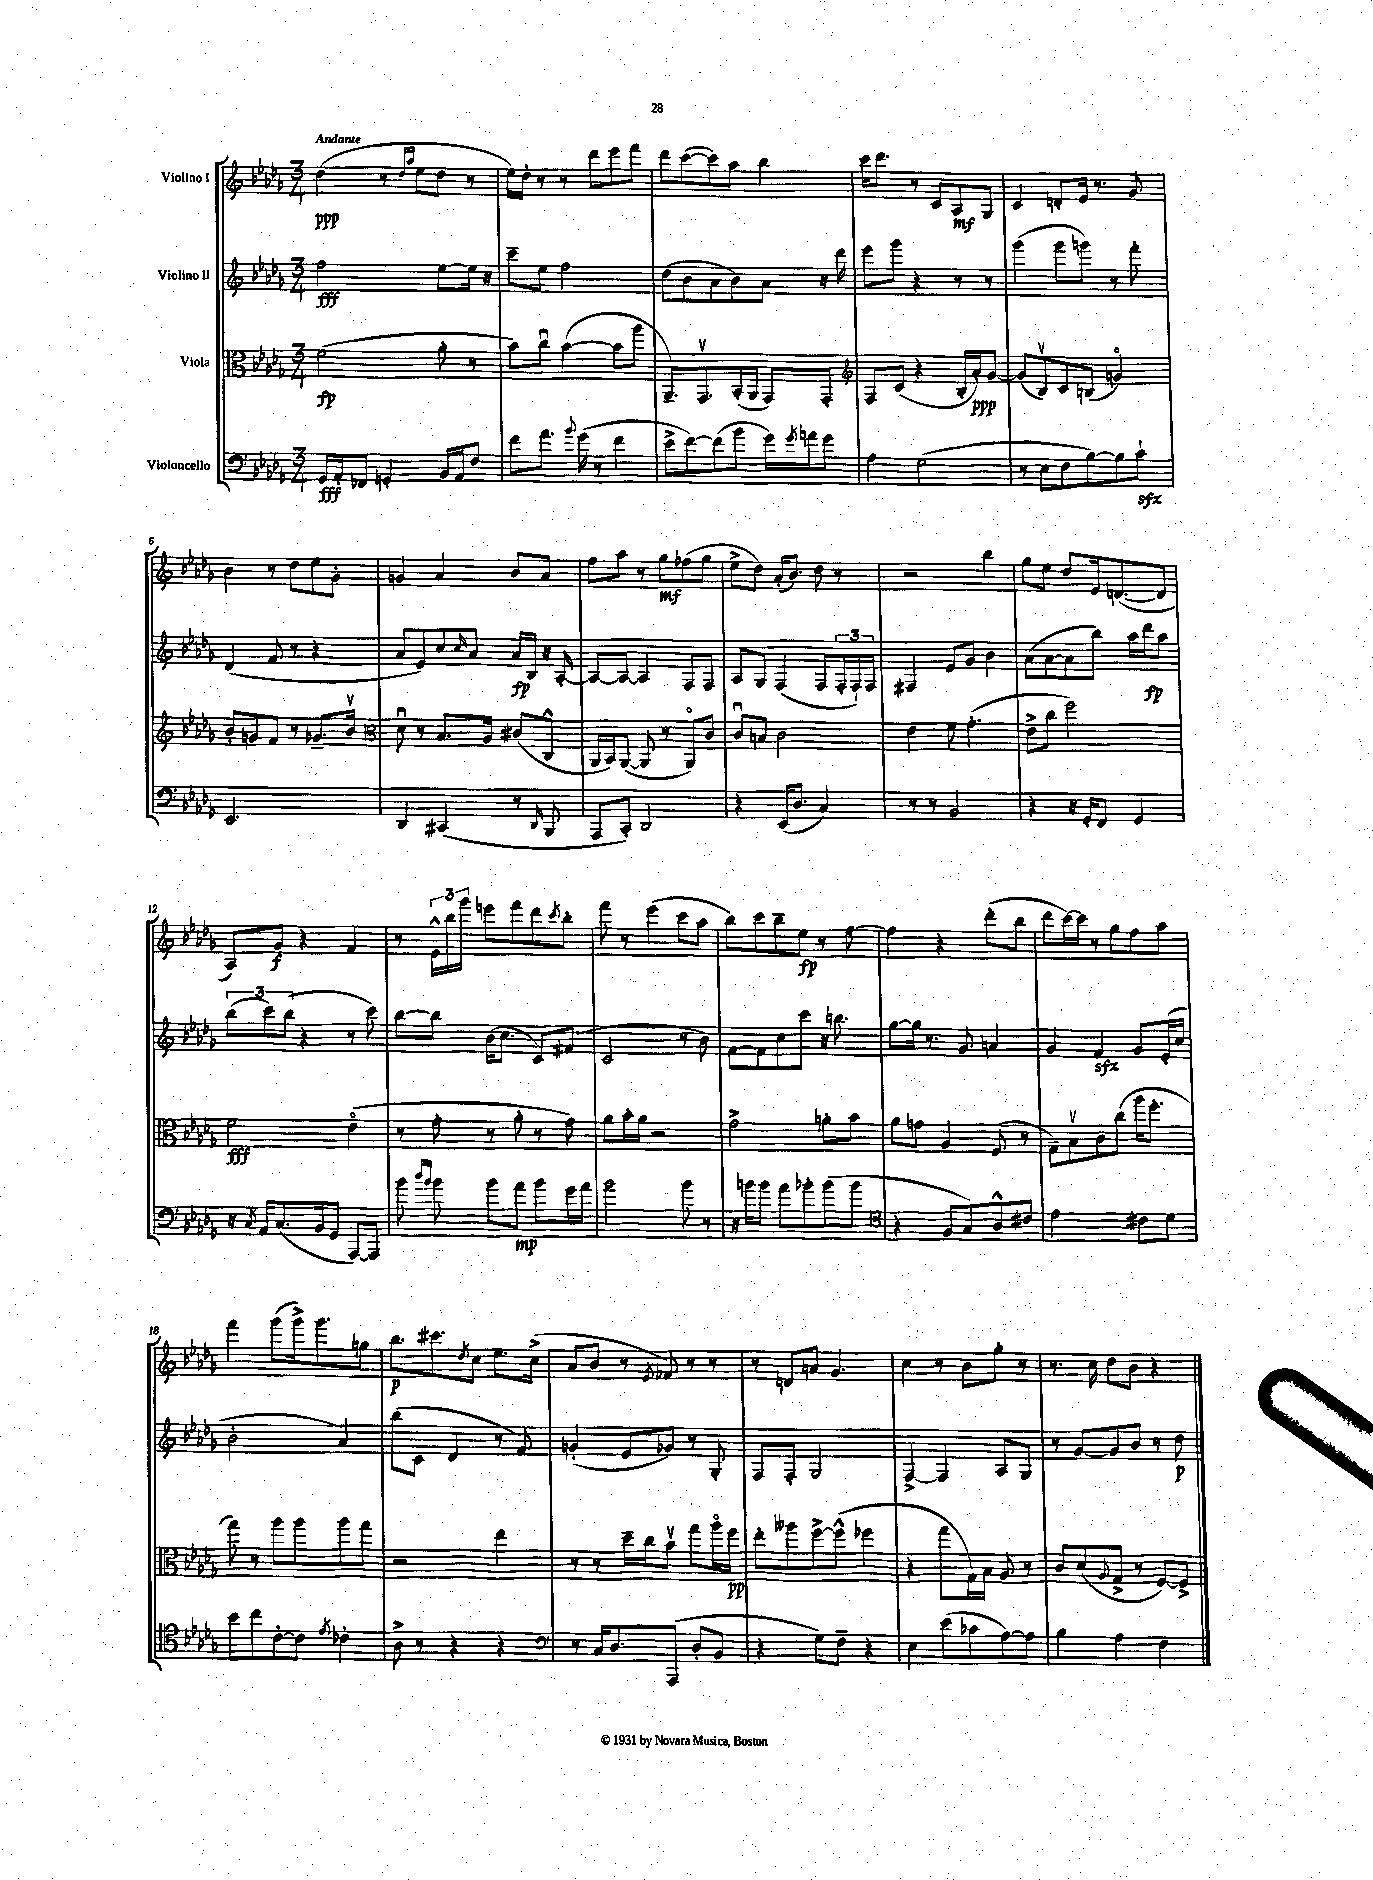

**kern	**kern	**kern	**kern
*staff4	*staff3	*staff2	*staff1
*clefF4	*clefC3	*clefG2	*clefG2
*k[b-e-a-d-g-]	*k[b-e-a-d-g-]	*k[b-e-a-d-g-]	*k[b-e-a-d-g-]
*M3/4	*M3/4	*M3/4	*M3/4
16GG-	(2f	2ff	(4dd-
16AA-'	.	.	.
8FF-	.	.	.
4GG'	.	.	8r
.	.	.	16qqdd-
.	.	.	16qqaa-
.	.	.	8ee-
16BB-	8a-'	[8ee-	8dd-
16AA-	.	.	.
8F	8r	16ee-]	8r
.	.	16r	.
=	=	=	=
8f	8b-)	8ccc~	16ee-)
.	.	.	16dd-'
8.a-	8ccu	8ee-	8r
.	([4b-	2ff	8r
8qqb-	.	.	.
(16g-	.	.	.
8r	.	.	8ddd-
4f	8b-]	.	8eee-
.	8aa-	.	8fff
=	=	=	=
8e-^	8.AA-~)	(8dd-	8ddd-
[8f)	.	8b-	([8ccc
.	8.GG-v	.	.
(8f]	.	8a-	8ccc])
8b-	(16BB-'	8b-)	8aa-
.	16AA-	.	.
16g-)	8GG-)	8a-	4bb-
8qg-	.	.	.
16a	.	.	.
8g-	8GG-'	16r	.
.	.	16ddd-	.
=	=	=	=
*	*clefG2	*	*
4A-	8F	8eee-	16ccc
.	.	.	8.ddd-
.	(8c	8ggg-	.
(2G-	4r	4r	8r
.	.	.	8c
.	16B-'	8r	8A-
.	16a-')	.	.
.	[8g-	8r	8G-
=	=	=	=
8r	(8g-]	(4ggg-	4c
8E-	8B-v)	.	.
8F	8c	8ggg-	8d'
[8B-)	(8B	8ggg)	16e-
.	.	.	8.r
8B-]	4go)	8r	.
8c`	.	8fff'	8g-
=	=	=	=
2.EE-	8b-'	(4d-	4b-
.	8g	.	.
.	8f	8f	8r
.	8r	8r	8dd-
.	8.g-~	4r	8ee-
.	.	.	8g-'
.	16b-v	.	.
=	=	=	=
*	*clefC3	*	*
4DD-	8d-u	8a-	4g
.	8r	8e-)	.
(4CC#	8.B-	8cc	4a-
.	.	16qqcc	.
.	.	8a-	.
.	16A-	.	.
8r	(8c#	16a-	8b-
.	.	16B-	.
16qqDD-	.	.	.
8BBB-	8C^^	16r	8a-
.	.	[16A-'	.
=	=	=	=
8AAA-	16AA-	8A-_	8ff
.	16BB-)	.	.
8CC')	([8AA-	8A-_	8aa-
2DD-	8AA-]	4A-]	8r
.	8r	.	8gg-
.	8AA-o)	8F	(8ff-
.	8c	8F	8gg-
=	=	=	=
4r	8cu	8A-	8ee-^
.	8B	8G-	8dd-)
(16EE-	2c	(4F	(16a-'
8.D-	.	.	8.b-)
4C)	.	8F	8dd-
.	.	24F'	8r
.	.	24F`)	.
.	.	24F	.
=	=	=	=
8r	4e-	4F#	2r
8r	.	.	.
2BB-	8f	8e-	.
.	(4.g-'	8g-	.
.	.	4b-	4bb-
=	=	=	=
4r	8e-^	(8a-	8gg-
.	8cc	[8a-	8ee-
16r	2ff)	8a-]	8dd-
16GG-'	.	.	.
8FF	.	8bb-)	16e-
.	.	.	([8.d
4GG-	.	16aa-	.
.	.	16ddd-	.
.	.	8aa-	8d]
=	=	=	=
16r	2f	(12bb-	8A-)
8qC	.	.	.
16AA-	.	.	.
.	.	12ccc)	.
(8.C	.	.	8g-
.	.	(12bb-	.
.	.	4r	4r
16BB-	.	.	.
8GG-	.	.	.
[8AAA-)	(4e-o	8r	4f
8AAA-]	.	8ccc)	.
=	=	=	=
8b-	8r	[8bb-	8r
16qqdd-	.	.	.
16qqb-	.	.	.
8b-	8g-'	8bb-]	24e-^^
.	.	.	24bb-
.	.	.	24ggg-
8b-	8r	(16b-	8eee
.	.	8.cc	.
8a-	8a-'	.	8fff
8b-	8r	8c)	8ddd-
.	.	.	8qccc
16g-	8g-)	(8f#	8bb-'
16a-	.	.	.
=	=	=	=
2b-	8a-	2c	8fff
.	16b-'	.	8r
.	16a-	.	.
.	2r	.	(4eee-
8b-	.	8r	8ccc
8r	.	8b-)	8aa-
=	=	=	=
16r	2g-^	[8f	8bb-)
16b	.	.	.
8b	.	8f]	8ccc
8a-	.	8cc	8bb-~
8b-'	.	8ccc	8ee-
(8b-	8a'	16r	8r
.	.	8.bb	.
8b-	8b-	.	[8ff
=	=	=	=
*clefC4	*	*	*
4r	8a-	[8gg-	4ff]
.	8g	16gg-]	.
.	.	8.r	.
8F	4A-	.	4r
8G-)	.	8g-	.
8A-^^	(8F	4a	(8ddd-'
8c#	8r	.	8bb-
=	=	=	=
2e-	8G-~)	4g-	8ddd-
.	8B-v	.	[16ccc)
.	.	.	16ccc]
.	8c	4f	8r
.	(8cc	.	8gg-
8c#	16aa-	8g-	8ff
.	8.ff'	.	.
8d-	.	(16e-'	8aa-
.	.	16cc	.
=	=	=	=
8b-	8gg-)	2b-'	4fff
8cc	8r	.	.
[8c'	8aa-	.	(8ggg-
8c]	8aa-	.	16ggg-^)
.	.	.	8.ggg-
8qe-	.	.	.
4c-'	8aa-	4a-)	.
.	8gg-	.	8gg
=	=	=	=
8A-^	2r	(8bb-	8.bb-
8r	.	8c	.
.	.	.	8.ccc#
4r	.	4d-	.
.	.	.	8qdd-
.	.	.	8cc
4r	4ee-	8r	8.ee-
.	.	8f)	.
.	.	.	(16cc^
=	=	=	=
*clefF4	*	*	*
8r	8r	(4g'	8a-
16C	8r	.	8b-
8.D-	.	.	.
.	16dd-~	8e-	8r
.	16cc	.	.
.	.	.	8qe-
(8AAA-	8b-v	8g-)	8f-)
8D-'	8gg-	8r	8r
8BB-	16aa-o	8G-'	8r
.	16ff	.	.
=	=	=	=
4r	8ee-'	8F	8r
.	8aa--	8F'	8d
8G-)	[8ff^	2G-	8a
8F~	(8ff^^]	.	4.g-
4r	4ff-	.	.
=	=	=	=
4E-	4r	[4F^	4cc
(8e-	8gg-	4F]	8r
8c-	16G-)	.	8b-
.	16B-	.	.
[8A-)	8A-	8A-	8gg-'
8A-]	8r	8G-	8r
=	=	=	=
4B-	8c	8r	8.r
.	(8d-	[8g-	.
.	.	.	16cc
.	8qqA-	.	.
4A-	8G-^	8g-]	8dd-
.	8r	8b-	8b-
4F	[8F)	8r	4r
.	8F^]	8dd-	.
==	==	==	==
*-	*-	*-	*-
